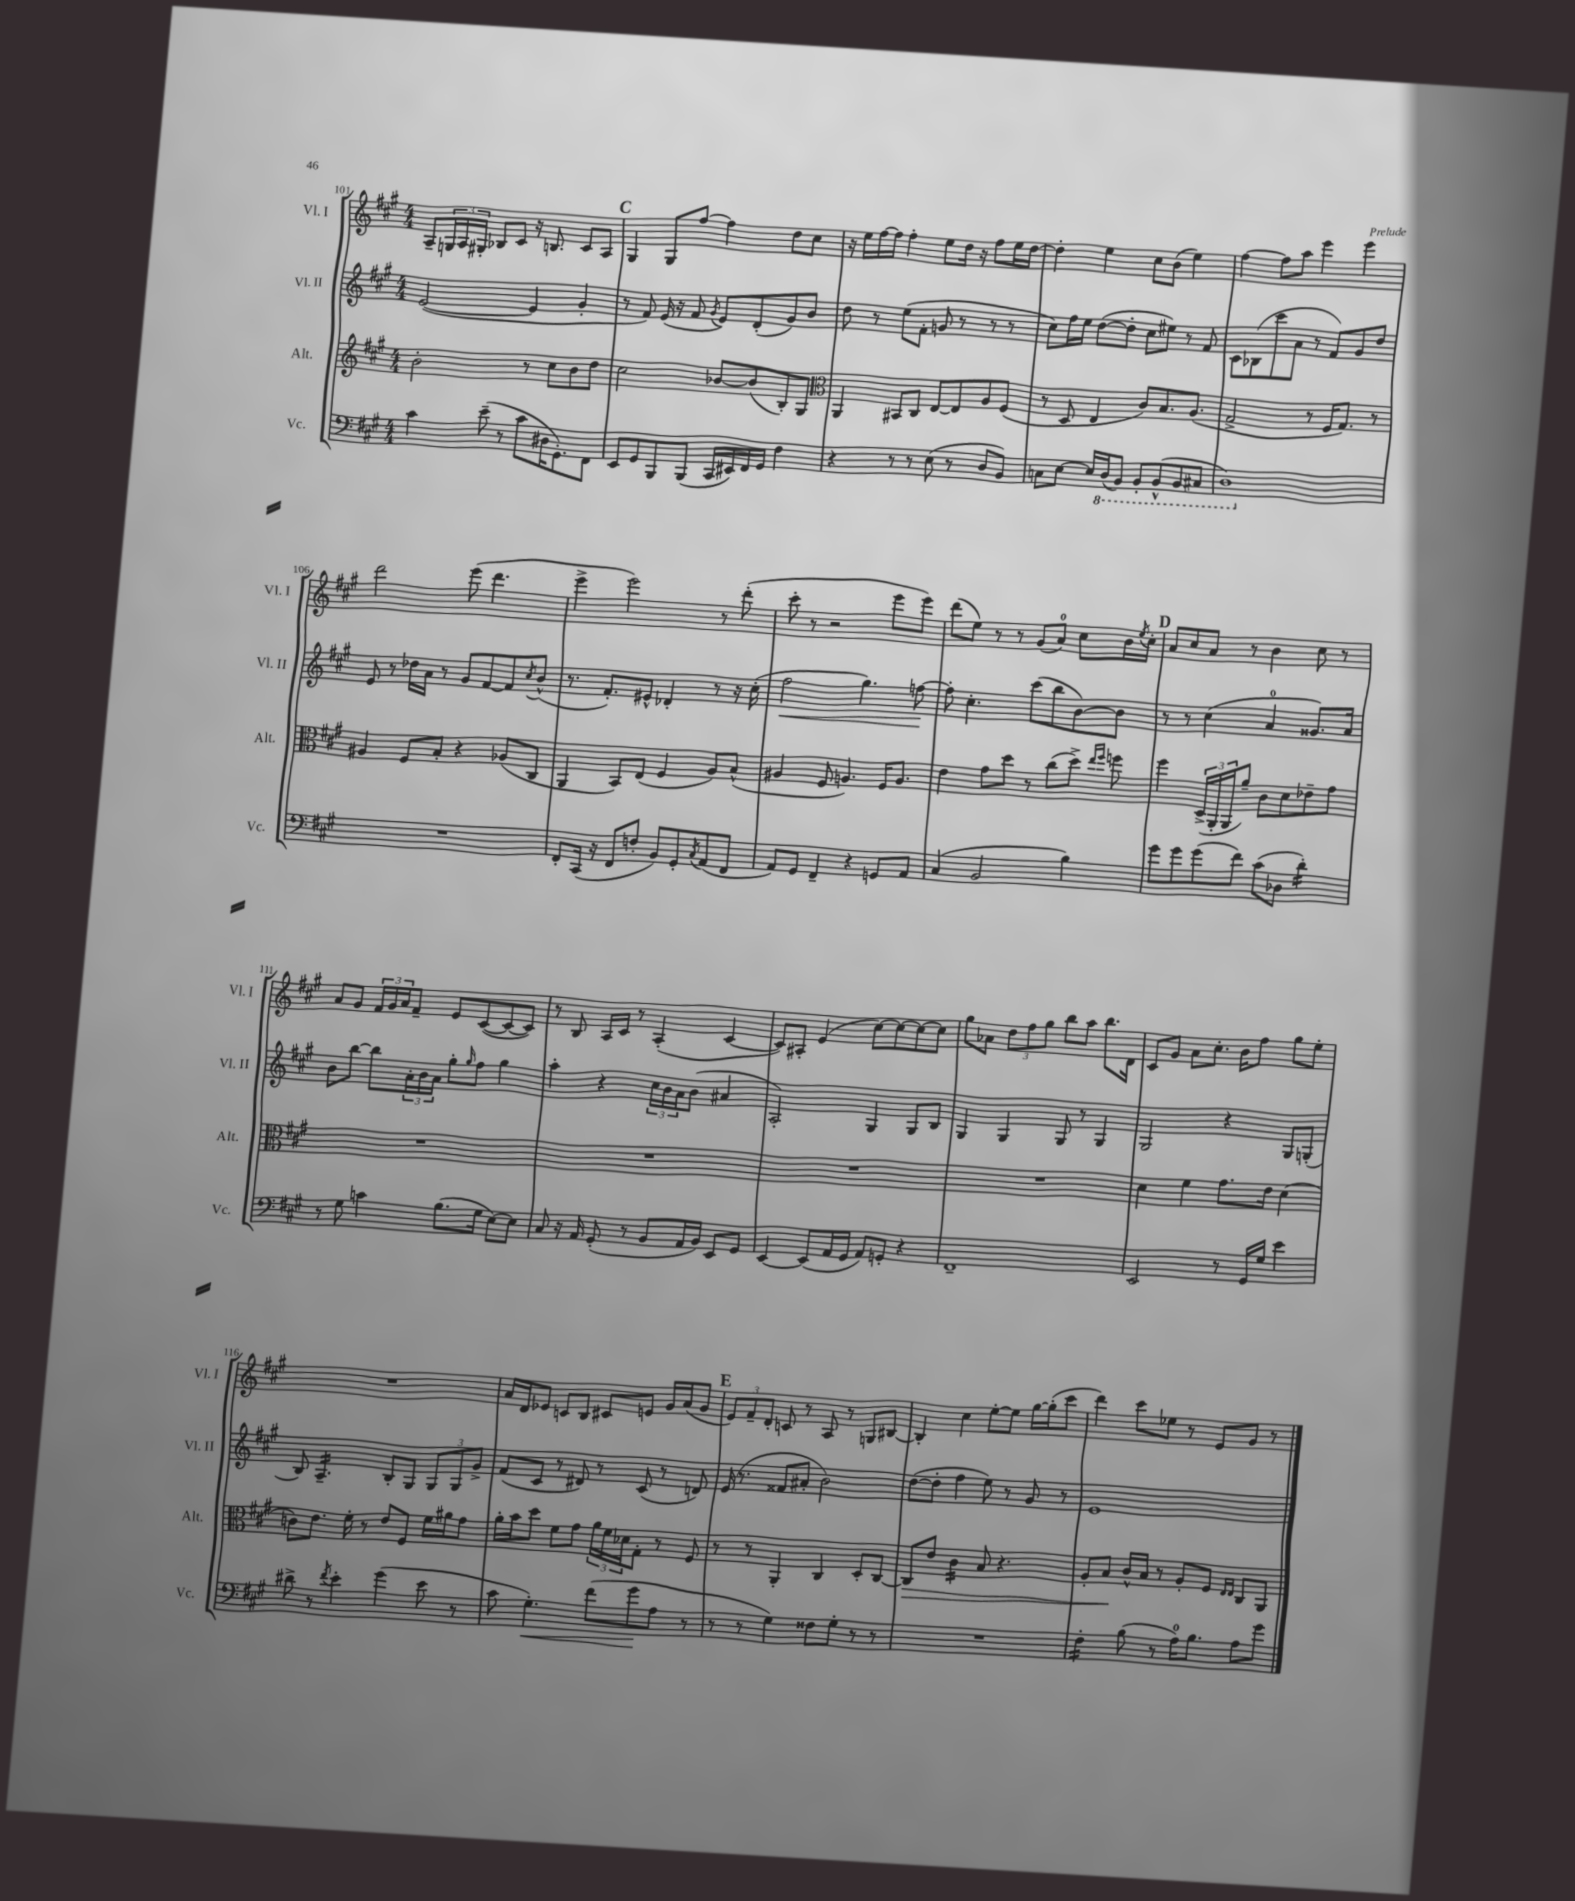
<<
\new StaffGroup <<
\new Staff = "s0" \with { instrumentName = "Vl. I" shortInstrumentName = "Vl. I" } {
    \clef treble \key a \major \numericTimeSignature \time 4/4
    a8-- \tuplet 3/2 { g16 a16 gis16-. } bes8 cis'8 r16 b8. cis'8 a8 |
    \mark \markup { \bold "C" } gis4 gis8 fis''8~ fis''4 d''8 cis''8 |
    r16 e''16 fis''16~ fis''16 fis''4-. e''8 d''16 r16 fis''8 e''16 d''16~ |
    d''4-. e''4 cis''8 b'8( e''4) |
    fis''4~ fis''8 a''8 e'''4 e'''4 |
    d'''2 e'''8( d'''4. |
    e'''4-> e'''2) r8 d'''8-.( |
    cis'''8-. r8 r2 e'''8 e'''8) |
    d'''8( e''8) r8 r8 gis'8( a'8-0) cis''8 b'16 \acciaccatura { e''8 } cis''16-. |
    \mark \markup { \bold "D" } a'8 cis''8 a'8 r8 b'4 cis''8 r8 |
    a'8 gis'8 \tuplet 3/2 { fis'16 gis'16 a'16 } fis'8-- e'8 cis'8~( cis'8~ cis'8) |
    r8 b8 a16 cis'16 r8 a4-.( cis'4~ |
    cis'8) ais8-. e'4( cis''8~) cis''8~ cis''8~ cis''8 |
    gis''8 aes'8 \tuplet 3/2 { d''8 fis''8 gis''8 } b''8 a''8 b''8. d'16 |
    cis'8 gis'8 a'8 cis''8.-. b'16 fis''8 gis''8 e''8-. |
    R1 |
    a'16 d'16 ees'8 c'8 b8 cis'8 e'8 gis'16 a'16( gis'8 |
    \mark \markup { \bold "E" } \tuplet 3/2 { e'8) fis'8-- d'8-. } c'8 r8 a8 r8 g8 bis8~ |
    bis4-. cis''4 e''8~-. e''8 gis''16~ gis''16-.( cis'''8 |
    d'''4) cis'''8 ees''8 r8 e'8 gis'8 r8 \bar "|." |
}
\new Staff = "s1" \with { instrumentName = "Vl. II" shortInstrumentName = "Vl. II" } {
    \clef treble \key a \major \numericTimeSignature \time 4/4
    e'2~( e'4 gis'4-. |
    \mark \markup { \bold "C" } r8 fis'8) e'16( r16 fis'8 \acciaccatura { gis'8 } e'8) d'8-.( gis'8) b'8 |
    d''8 r8 e''8( fis'8-. g'8 r8 r8 r8 |
    cis''8) fis''16 e''16 d''8~( d''8-. cis''8 eis''8) r8 fis'8 |
    cis'8 bes8( cis'''8 a'8 r8 fis'8) gis'8 d''8 |
    e'8 r8 des''16 a'16 r8 gis'8 fis'8~ fis'8 \acciaccatura { cis''8 } b'8-^( |
    r8. fis'8.-.) eis'8-^ des'4-. r8 r16 cis''16-.( |
    fis''2\< gis''4.) f''8~\! |
    f''8-. cis''4.-. cis'''8( b''8 b'8~) b'8 |
    \mark \markup { \bold "D" } r8 r8 cis''4( a'4-0 gisis'8.) a'16 |
    b'8 b''8~ b''8 \tuplet 3/2 { a'16-. b'16 a'16 } gis''8-. \grace { gis''16 } fis''8 gis''4 |
    a''4-. r4 \tuplet 3/2 { cis''16 b'16 a'16 } b'8( ais'4 |
    a2-.) gis4 gis8 b8 |
    gis4 gis4 gis8 r8 gis4 |
    gis2 r4 gis8 g8-.( |
    b8) a4.:16-- b8-. gis8 \tuplet 3/2 { gis8 gis8 gis'8-> } |
    fis'8( cis'8 r8 dis'8) r8 cis'8( r8 d'8) |
    \mark \markup { \bold "E" } e'16( r8. fisis'8 ais'8-. b'2) |
    d''8~( d''8-. fis''4 e''8) r8 gis'8 r8 |
    e'1 \bar "|." |
}
\new Staff = "s2" \with { instrumentName = "Alt." shortInstrumentName = "Alt." } {
    \clef treble \key a \major \numericTimeSignature \time 4/4
    b'2-. r8 cis''8 b'8 d''8 |
    \mark \markup { \bold "C" } cis''2 bes'8~ bes'8( b8-.) gis8 |
    \clef alto a,4 bis,8 cis8 e8~ e8 a8 fis8( |
    r8 d8 e4 cis'8) b8. a8.( |
    gis2-> r8 fis16 gis8.) r8 |
    ais4 fis8 b8-. r4 aes8( cis8 |
    a,4 b,8) e8( fis4 a8) b8-^( |
    ais4 fis8 a4.) fis16 a8. |
    e'4 gis'8 d''8 r8 cis''8( d''8->) \grace { e''16 fis''16 } f''8 |
    \mark \markup { \bold "D" } fis''4 \tuplet 3/2 { d16->( a,16-. a,16 } a'8--) cis'8 d'8 ees'8-- gis'8 |
    R1 |
    R1 |
    R1 |
    R1 |
    d'4 fis'4 gis'8. e'16 d'4( |
    c'8) e'8. fis'16-. r8 e'8 fis8 fis'16 ais'16 gis'8 |
    a'16-. b'16 d''8 fis'8 gis'8 \tuplet 3/2 { a'16 fis'16 des'16 } gis8-. r8 fis8 |
    \mark \markup { \bold "E" } r8 r8 a,4-. cis4 d8-. cis8~ |
    cis8\> e'8 cis'4:16 b8 r4. |
    a8-. b8\! cis'16-^ b16 r8 a8-. fis8 \grace { e16 e16 } cis8 a,8 \bar "|." |
}
\new Staff = "s3" \with { instrumentName = "Vc." shortInstrumentName = "Vc." } {
    \clef bass \key a \major \numericTimeSignature \time 4/4
    cis'4 e'8--( r8 cis'8 dis16 gis,8.-.) fis,8 |
    \mark \markup { \bold "C" } e,8 gis,8 b,,8 b,,8( cis,16 eis,16) fis,16 gis,16 fis4 |
    r4 r8 r8 e8( r8 d8 b,8) |
    c8 e8~ e16 \ottava #-1 d,16( b,,8) b,,8-. b,,8-^( b,,8 cis,!8 |
    d,1) \ottava #0 |
    R1 |
    fis,8-. cis,16( r16 fis,8 f8-. b,8) gis,8-. \acciaccatura { cis8 } a,8( fis,8 |
    a,8) gis,8 fis,4-- r4 g,8 a,8 |
    cis4( b,2 b4) |
    \mark \markup { \bold "D" } gis'8 gis'8 gis'8( fis'8) cis'8( des8 d'4:16-.) |
    r8 gis8 c'4 b8.( gis16 e8~) e8 |
    cis8 r16 a,16 gis,8-.( r8 b,8 a,16 b,16) e,8 gis,8 |
    e,4~ e,8( a,16 gis,16 a,8) g,8-. r4 |
    fis,1-- |
    e,2 r8 gis,16 gis16 e'4 |
    dis'8-> r8 \acciaccatura { fis'8 } e'4-. gis'4( e'8 r8 |
    cis'8 gis4.-.\<) fis'8( gis'8\! a8 r8 |
    \mark \markup { \bold "E" } r8 r8 gis4) fisis8 gis8-. r8 r8 |
    R1 |
    fis4:16-. b8( r8 a16-0) b8. a8 gis'8 \bar "|." |
}
>>
>>
\layout { \context { \Score currentBarNumber = #101 } }
